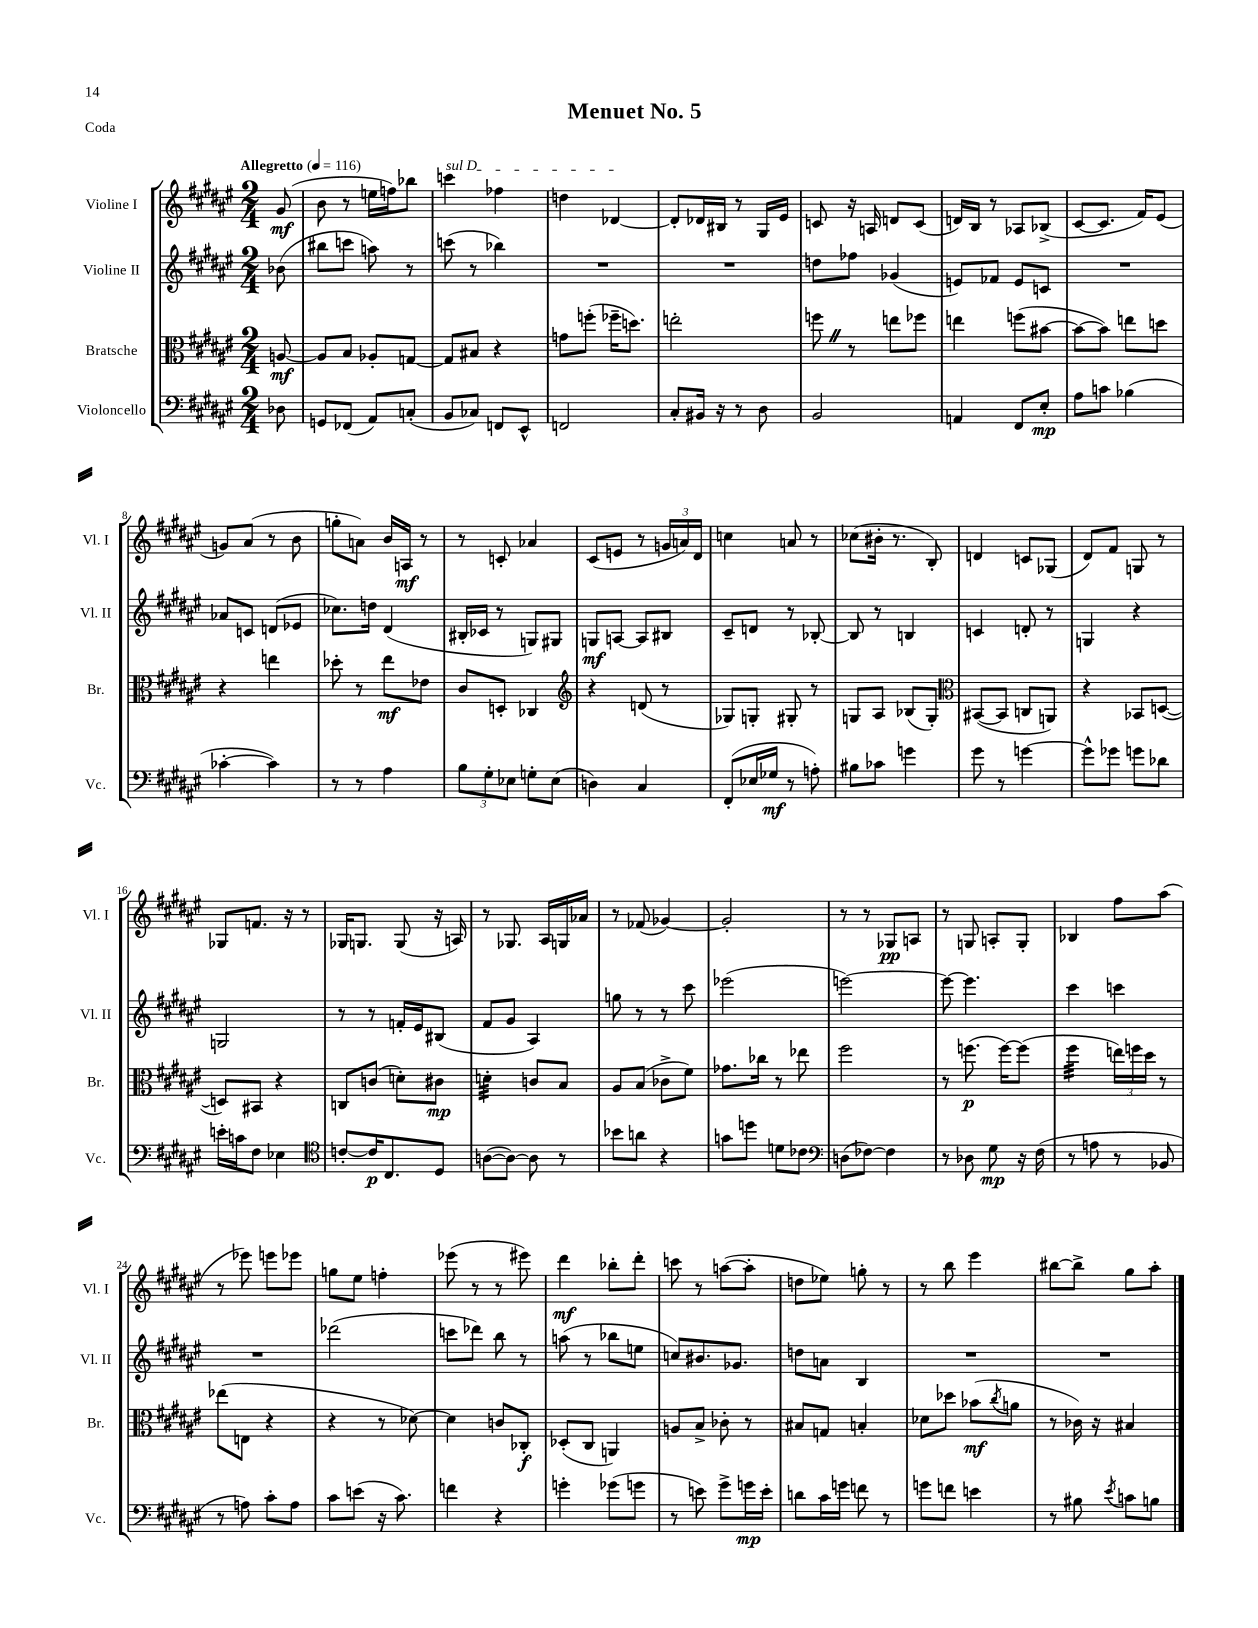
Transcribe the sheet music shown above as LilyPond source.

\header { title = "Menuet No. 5" piece = "Coda" }
<<
\new StaffGroup <<
\new Staff = "s0" \with { instrumentName = "Violine I" shortInstrumentName = "Vl. I" } {
    \clef treble \key fis \major \numericTimeSignature \time 2/4 \partial 8 \tempo "Allegretto" 4 = 116
    gis'8\mf( |
    b'8 r8 e''16 f''16) bes''8 |
    \once \override TextSpanner.bound-details.left.text = \markup { \italic "sul D" } c'''4\startTextSpan fes''4 |
    d''4 des'4~\stopTextSpan |
    des'8-. des'16 bis16 r8 gis16 eis'16 |
    c'8 r16 a16 d'8 c'8( |
    d'16) b16 r8 aes8 bes8->( |
    cis'8~ cis'8. fis'16) eis'8( |
    g'8) ais'8( r8 b'8 |
    g''8-. a'8) b'16 a16\mf r8 |
    r8 c'8-. aes'4 |
    cis'8( e'8 r8 \tuplet 3/2 { g'16 a'16) dis'16 } |
    c''4 a'8 r8 |
    ces''8( bis'16-. r8. b8-.) |
    d'4 c'8 ges8( |
    dis'8) fis'8 g8 r8 |
    ges8 f'8. r16 r8 |
    ges16 g8. g8( r16 a16) |
    r8 ges8. ais16 g16 aes'16 |
    r8 fes'8( ges'4~) |
    ges'2-. |
    r8 r8 ges8\pp a8 |
    r8 g8 a8-. g8-. |
    bes4 fis''8 ais''8( |
    r8 ees'''8) e'''8 ees'''8 |
    g''8 eis''8 f''4-. |
    ees'''8( r8 r8 eis'''8) |
    dis'''4\mf bes''8-. dis'''8-. |
    c'''8 r8 a''8~( a''8-. |
    d''8 ees''8) g''8-. r8 |
    r8 b''8 eis'''4 |
    bis''8~ bis''8-> gis''8 ais''8-. \bar "|." |
}
\new Staff = "s1" \with { instrumentName = "Violine II" shortInstrumentName = "Vl. II" } {
    \clef treble \key fis \major \numericTimeSignature \time 2/4 \partial 8
    bes'8( |
    bis''8 c'''8 a''8) r8 |
    c'''8( r8 bes''4) |
    R2 |
    R2 |
    d''8 fes''8 ges'4( |
    e'8) fes'8 e'8 c'8 |
    R2 |
    aes'8 c'8 d'8( ees'8 |
    ces''8.) d''16 dis'4( |
    bis16-. ces'16 r8 g8) gis8 |
    g8\mf a8~ a8 bis8 |
    cis'8-- d'8 r8 bes8~-. |
    bes8 r8 b4 |
    c'4 d'8-. r8 |
    g4 r4 |
    g2 |
    r8 r8 f'16-. eis'16 bis8( |
    fis'8 gis'8 ais4) |
    g''8 r8 r8 cis'''8 |
    ees'''2( |
    e'''2~) |
    e'''8~ e'''4. |
    cis'''4 c'''4 |
    R2 |
    des'''2( |
    c'''8 des'''8) b''8 r8 |
    a''8( r8 bes''8 e''8 |
    c''8) bis'8. ges'8. |
    d''8 a'8 b4 |
    R2 |
    R2 \bar "|." |
}
\new Staff = "s2" \with { instrumentName = "Bratsche" shortInstrumentName = "Br." } {
    \clef alto \key fis \major \numericTimeSignature \time 2/4 \partial 8
    a8~\mf |
    a8 b8 aes8-. g8~ |
    g8 bis8 r4 |
    g'8 f''8-.( fes''16-- d''8.) |
    e''2-. |
    f''8 \once \override BreathingSign.text = \markup { \musicglyph "scripts.caesura.straight" } \breathe r8 e''8 fes''8 |
    e''4 f''8( bis'8~ |
    bis'8~ bis'8) e''8 d''8 |
    r4 e''4 |
    des''8-. r8 eis''8\mf ees'8 |
    cis'8 d8-. ces4 |
    \clef treble r4 d'8( r8 |
    ges8) g8-. gis8-. r8 |
    g8 ais8 bes8( g8-.) |
    \clef alto bis,8~( bis,8 c8 a,8) |
    r4 bes,8 d8~( |
    d8) bis,8 r4 |
    c8 c'8( d'8-.) cis'8\mp |
    d'4:32-. c'8 b8 |
    ais8 b8( ces'8-> fis'8) |
    ges'8. ces''16 r8 ees''8 |
    fis''2 |
    r8 f''8.\p( f''16~) f''8( |
    fis''4:32 \tuplet 3/2 { e''16) f''16 dis''16 } r8 |
    ees''8( e8 r4 |
    r4 r8 des'8~) |
    des'4 c'8 ces8-.\f |
    des8-.( cis8 a,4) |
    a8 b8-> ces'8-. r8 |
    bis8 g8 b4-. |
    des'8 des''8 bes'8\mf( \acciaccatura { cis''8 } a'8 |
    r8 ces'16) r16 bis4 \bar "|." |
}
\new Staff = "s3" \with { instrumentName = "Violoncello" shortInstrumentName = "Vc." } {
    \clef bass \key fis \major \numericTimeSignature \time 2/4 \partial 8
    des8 |
    g,8 fes,8( ais,8) c8-.( |
    b,8 ces8) f,8 eis,8-^ |
    f,2 |
    cis8-. bis,16 r16 r8 dis8 |
    b,2 |
    a,4 fis,8 eis8-.\mp |
    ais8 c'8 bes4( |
    ces'4~-. ces'4) |
    r8 r8 ais4 |
    \tuplet 3/2 { b8 gis8-. ees8 } g8-. ees8( |
    d4) cis4 |
    fis,8-.( ees16 ges16\mf r8 a8-.) |
    bis8 ces'8 g'4 |
    gis'8 r8 g'4~ |
    g'8-^ ges'8 g'8 des'8 |
    e'16-. c'16 fis8 ees4 |
    \clef tenor c'8~-. c'16\p cis8. dis8 |
    a8~( a8~) a8 r8 |
    bes'8 a'8 r4 |
    g'8 d''8 d'8 ces'8 |
    \clef bass d8( fes8~) fes4 |
    r8 des8 gis8\mp r16 fis16( |
    r8 a8 r8 bes,8 |
    r8 a8) cis'8-. a8 |
    cis'8 e'8( r16 cis'8.) |
    f'4 r4 |
    g'4-. ges'8( g'8 |
    r8 e'8) gis'8-> g'16\mp e'16-. |
    d'8 cis'16 g'16 f'8 r8 |
    g'8 f'8 e'4 |
    r8 bis8 \acciaccatura { eis'8 } c'8 b8 \bar "|." |
}
>>
>>
